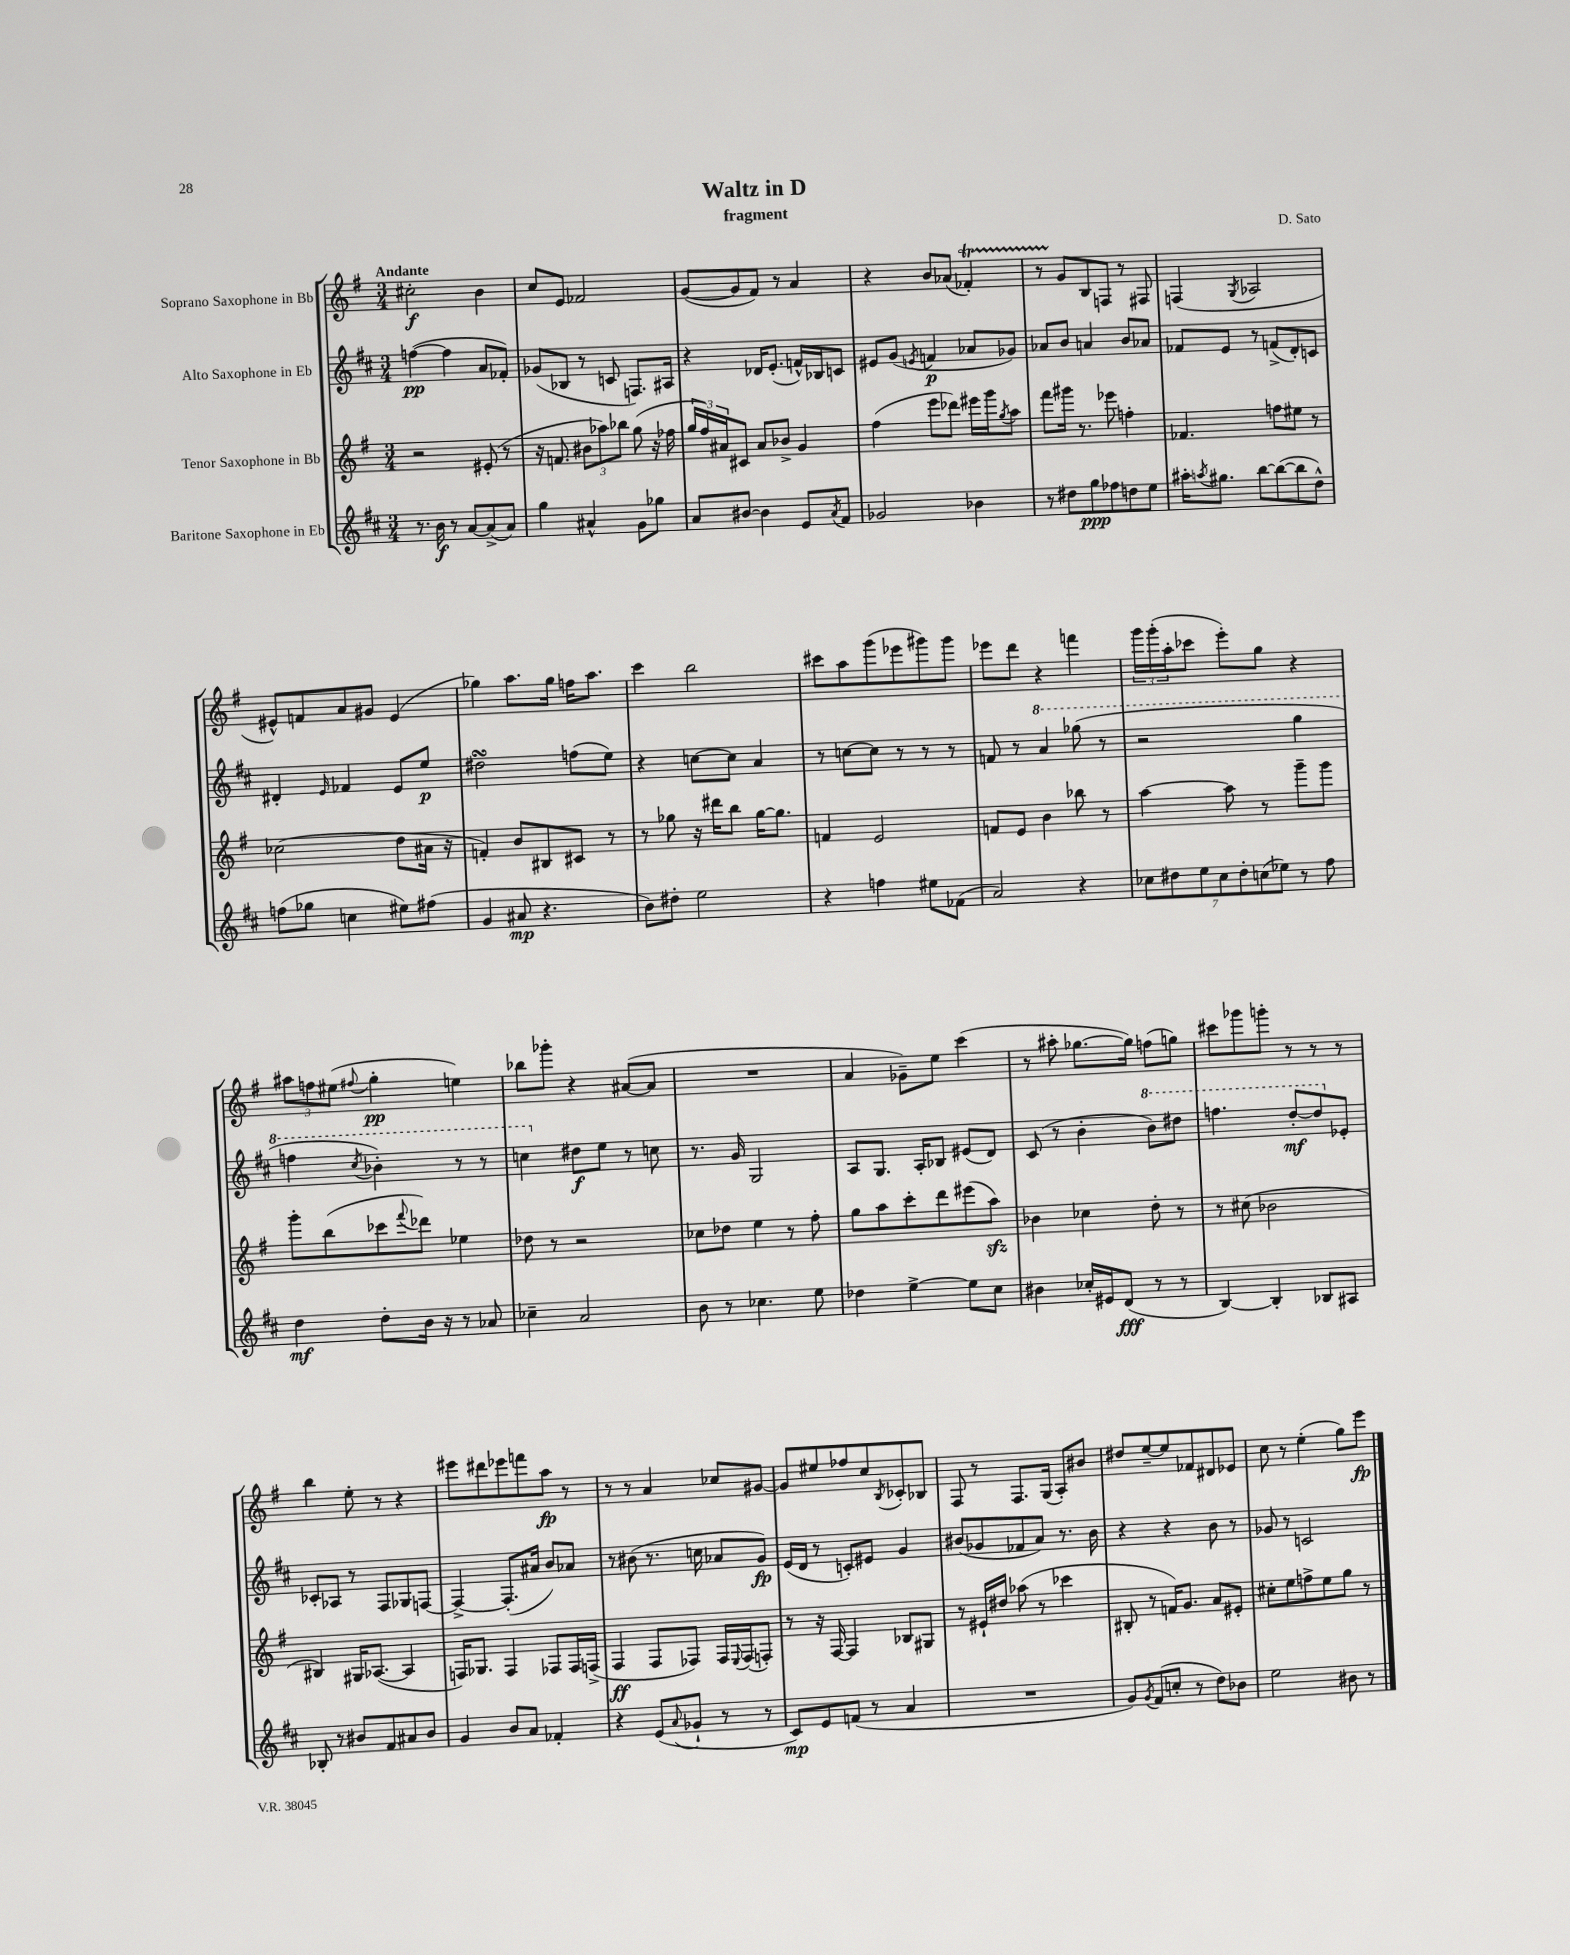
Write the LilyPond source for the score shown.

\header { title = "Waltz in D" composer = "D. Sato" subtitle = "fragment" }
<<
\new StaffGroup <<
\new Staff = "s0" \with { instrumentName = "Soprano Saxophone in Bb" } {
    \clef treble \key g \major \numericTimeSignature \time 3/4 \tempo "Andante"
    cis''2-.\f b'4 |
    c''8 e'8 fes'2 |
    g'8~( g'8 fis'8) r8 a'4 |
    r4 b'8 aes'8( fes'4-.\startTrillSpan) |
    r8 g'8\stopTrillSpan b8 f8 r8 fis8 |
    f4( \acciaccatura { g8 } aes2 |
    eis'8-^) f'8 a'8 gis'8 eis'4( |
    ges''4) a''8. ges''16 f''16 a''8. |
    c'''4 b''2 |
    cis'''8 a''8 g'''8( ees'''8 gis'''8) gis'''8 |
    ees'''8 d'''8 r4 f'''4 |
    \tuplet 3/2 { g'''16 g'''16-.( a''16-. } ces'''8 e'''8-.) g''8 r4 |
    \tuplet 3/2 { ais''8 f''8 eis''8( } \appoggiatura { fis''8 } g''4-.\pp e''4) |
    bes''8 ges'''8-. r4 ais'8~( ais'8 |
    R2. |
    a'4 ges'8--) e''8 c'''4( |
    r8 ais''8-. ges''8.~ ges''16) f''8( g''8) |
    cis'''8 ges'''8 g'''8-. r8 r8 r8 |
    b''4 e''8-. r8 r4 |
    eis'''8 dis'''8 ees'''8 f'''8 a''8\fp r8 |
    r8 r8 a'4 ces''8 gis'8~ |
    gis'8 eis''8 fes''8 c''8 \acciaccatura { b8 } ces'8-. bes8 |
    fis8 r8 fis8. g16( a8-.) bis'8 |
    dis''8 e''8~-- e''8 fes'8 dis'8 ees'8 |
    c''8 r8 e''4-.( g''8) e'''8\fp \bar "|." |
}
\new Staff = "s1" \with { instrumentName = "Alto Saxophone in Eb" } {
    \clef treble \key d \major \numericTimeSignature \time 3/4
    f''4~\pp( f''4 a'8 fes'8-.) |
    ges'8( bes8 r8 c'8 f8.) ais16 |
    r4 des'16 e'8.-.( f'16-^) bes16 c'8 |
    eis'8 g'8( \acciaccatura { e'8 } f'4\p aes'8 ges'8) |
    aes'8 b'8 a'4 b'8 aes'8 |
    fes'8 e'8 r8 f'8->( d'8-.) c'8 |
    dis'4-. \grace { e'16 } fes'4 e'8 e''8\p |
    dis''2\turn f''8( e''8) |
    r4 c''8~ c''8 a'4 |
    r8 c''8~ c''8 r8 r8 r8 |
    f'8 r8 \ottava #1 a''4 ges'''8( r8 |
    r2 g'''4 |
    f'''4 \acciaccatura { cis'''8 } bes''4-.) r8 r8 |
    c'''4 \ottava #0 dis''8\f e''8 r8 c''8 |
    r8. g'16 g2 |
    a8 g8. a16-. bes8 eis'8( d'8) |
    cis'8( r8 b'4-. \ottava #1 b''8) dis'''8 |
    f'''4. d'''8~-.\mf d'''8 \ottava #0 ees'8-. |
    ces'8-. aes8 r8 fis8 ges8 f8~ |
    f4~-> f8.-.( ais'16 b'8) aes'8 |
    r8 bis'8( r8. c''16 aes'8 g'8\fp) |
    e'16( d'16 r8 c'8-.) eis'8 g'4 |
    bis'8( ges'8 fes'8 a'8) r8. bis'16 |
    r4 r4 b'8 r8 |
    ges'8 r8 c'2 \bar "|." |
}
\new Staff = "s2" \with { instrumentName = "Tenor Saxophone in Bb" } {
    \clef treble \key g \major \numericTimeSignature \time 3/4
    r2 eis'8-.( r8 |
    r16 f'8. \tuplet 3/2 { bis'8 aes''8) bes''8 } g''8( r16 fes''16 |
    \tuplet 3/2 { g''16 fis''16) ais'16 } cis'8 ais'8 bes'8-> g'4 |
    fis''4( e'''8 des'''8) eis'''16 g'''16 \acciaccatura { g''8 } a''8 |
    fis'''8 gis'''16 r8. ees'''8 f''4-. |
    fes'4. f''8 eis''8 r8 |
    ces''2( d''8 ais'16 r16 |
    f'4-.) b'8 bis8 cis'8 r8 |
    r8 ges''8 r16 dis'''16 b''8 ges''16~ ges''8. |
    f'4 e'2 |
    f'8 e'8 b'4 bes''8 r8 |
    a''4~ a''8 r8 g'''8-- g'''8 |
    g'''8-. b''8( ces'''8 \appoggiatura { fis'''8 } des'''8) ees''4 |
    des''8 r8 r2 |
    ces''8 des''8 e''4 r8 fis''8-. |
    g''8 a''8 c'''8-. d'''8 eis'''8( a''8\sfz) |
    bes'4 ces''4 d''8-. r8 |
    r8 cis''8( bes'2 |
    bis4) gis16 aes8.~( aes4 |
    f16) ges8. f4 fes8 fes16 f16->( |
    fis4\ff fis8 fes8) fes16 \appoggiatura { e8 } fes16( f8-.) |
    r8 r16 fis16~ fis4 bes8 gis8 |
    r8 eis'16-! dis''16 aes''8( r8 ces'''4 |
    bis8-. r8 f'16) g'8. a'8 eis'8-. |
    cis''8-. e''8 f''8-> e''8 g''8 r8 \bar "|." |
}
\new Staff = "s3" \with { instrumentName = "Baritone Saxophone in Eb" } {
    \clef treble \key d \major \numericTimeSignature \time 3/4
    r8. b'16\f r8 a'8~ a'8->( a'8) |
    g''4 ais'4-^ g'8 ges''8 |
    a'8 bis'8~ bis'4 e'8 \acciaccatura { a'8 } fis'8 |
    ges'2 bes'4 |
    r8 dis''8 g''8\ppp fes''8 d''8 e''8 |
    ais''16-. \acciaccatura { a''8 } gis''8. b''8~ b''8~( b''8 d''8-^) |
    f''8( ges''8 c''4 eis''8) fis''8( |
    g'4 ais'8\mp r4. |
    b'8) dis''8-. e''2 |
    r4 f''4 eis''8 fes'8( |
    a'2) r4 |
    \tuplet 7/4 { ces''8 dis''8 e''8 ces''8 dis''8-. c''8( ees''8) } r8 fis''8 |
    d''4\mf d''8-. b'16 r16 r8 aes'8 |
    ces''4-- a'2 |
    b'8 r8 ces''4. e''8 |
    des''4 e''4~-> e''8 cis''8 |
    bis'4 ces''16-. eis'16 d'8\fff( r8 r8 |
    b4~) b4-. bes8 ais8 |
    bes8-. r8 bis'8 fis'8 ais'8 bis'8 |
    g'4 b'8 a'8 fes'4-. |
    r4 e'8( \appoggiatura { a'8 } ges'8-! r8 r8 |
    cis'8\mp) e'8 f'8( r8 a'4 |
    R2. |
    g'8) \acciaccatura { g'8 } fis'8( c''8-. r8 d''8) bes'8 |
    e''2 bis'8 r8 \bar "|." |
}
>>
>>
\layout { \context { \Score \remove "Bar_number_engraver" } }
